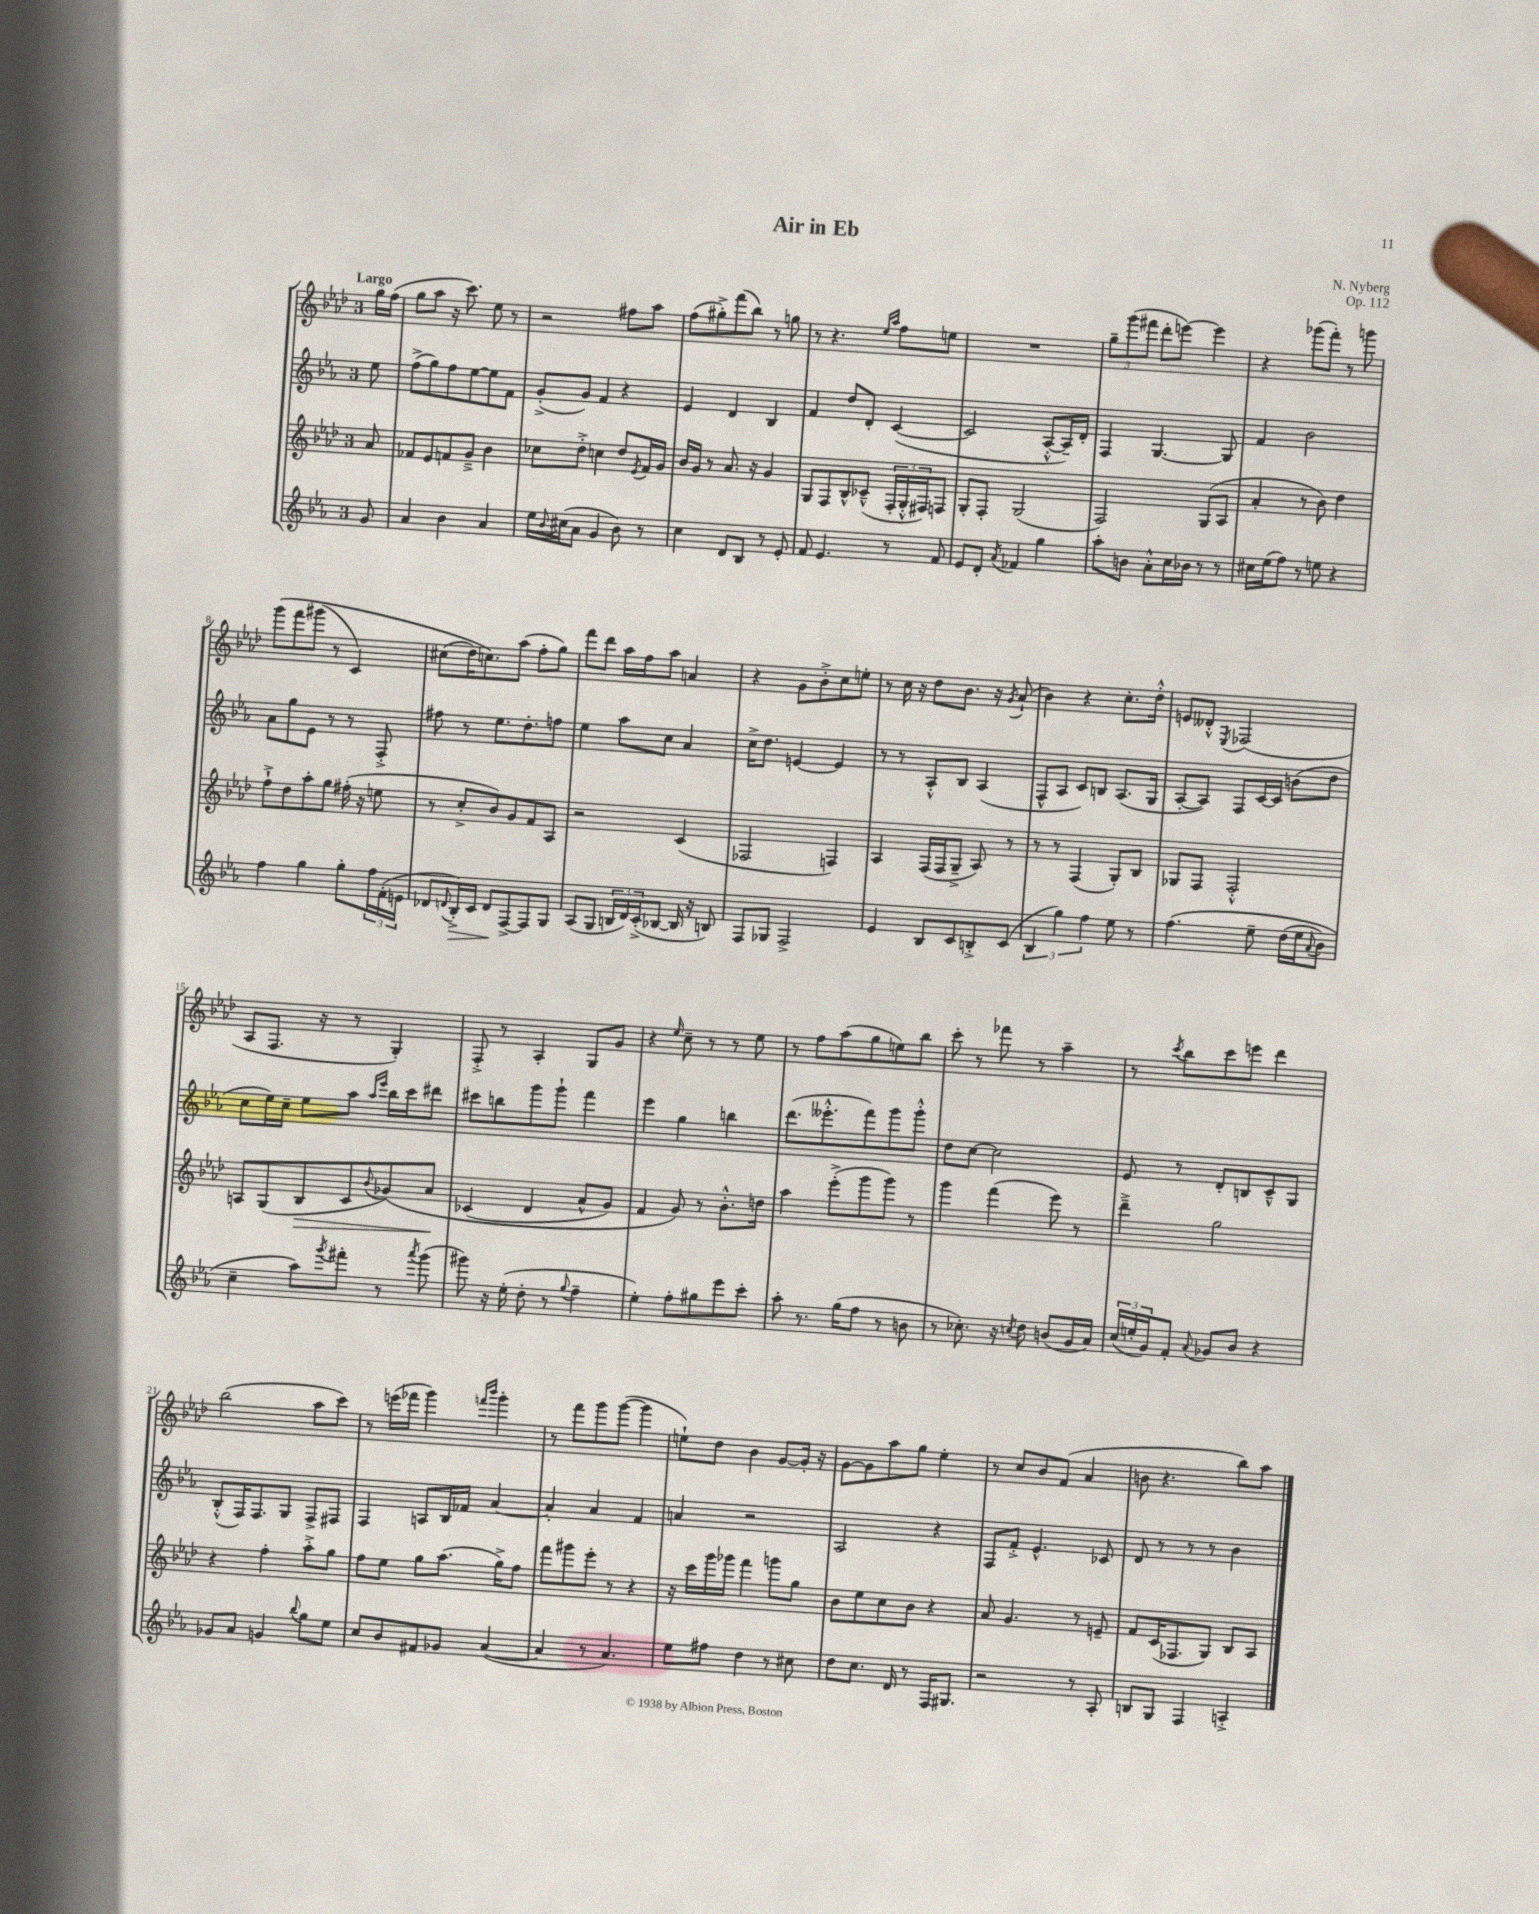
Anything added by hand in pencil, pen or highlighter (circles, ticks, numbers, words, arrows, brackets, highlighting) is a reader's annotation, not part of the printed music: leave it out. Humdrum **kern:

**kern	**dynam	**kern	**dynam	**kern	**kern
*part4	*part4	*part3	*part3	*part2	*part1
*staff4	*staff4	*staff3	*staff3	*staff2	*staff1
*clefG2	*	*clefG2	*	*clefG2	*clefG2
*k[b-e-a-]	*	*k[b-e-a-d-]	*	*k[b-e-a-]	*k[b-e-a-d-]
*M3/4	*	*M3/4	*	*M3/4	*M3/4
=	=	=	=	=	=
!	!	!	!	!	!LO:TX:a:B:t=Largo
8g/	.	8a-/	.	8ee-\	16gg\LL
.	.	.	.	.	(16ff\JJ
=1	=1	=1	=1	=1	=1
4a-/	.	8f-X/L	.	(8ff^\L	8gg\L
.	.	8e-/	.	8gg\)	8aa-\J
4b-\	.	8fn/	.	8ff\	16r
.	.	.	.	.	8.ccc\)
.	.	8g~^/J	.	[8ee-\	.
4a-/	.	4b-\	.	8ee-\]	8ee-\
.	.	.	.	8f\J	8r
=2	=2	=2	=2	=2	=2
16ee-\LL	.	8cc-X\L	.	(8g'^/L	2r
8qqb-/	.	.	.	.	.
(16cc#X\J	.	.	.	.	.
8a-\J	.	8dd-'^\J	.	8g/J)	.
4g/	.	4ccn\	.	4f/	.
8b-\)	.	8dd-/L	.	4r	8ff#X\L
.	.	8qe-/	.	.	.
8r	.	16f/L	.	.	8aa-\J
.	.	16g/JJ	.	.	.
=3	=3	=3	=3	=3	=3
4cc\	.	16b-/LL	.	4e-/	(8ff\L
.	.	16g/JJ	.	.	.
.	.	8r	.	.	8gg#X'^\)
8d/L	.	8.a-/	.	4d/	(8fff\
8B-/J	.	.	.	.	8bb-\J)
.	.	16r	.	.	.
8r	.	4g/	.	4B-/	8r
8e-'/	.	.	.	.	8ggn\
=4	=4	=4	=4	=4	=4
8f/	.	8G/L	.	4f/	8r
4.e-/	.	8F/	.	.	4.r
.	.	8B-^^/	.	8dd/L	.
.	.	(8c-X~^^/J	.	8d'/J	.
.	.	.	.	.	16qqee-/LL
.	.	.	.	.	16qqaa-/JJ
8r	.	24F'/LL	.	([4c/	8ff\L
.	.	24G'^^/	.	.	.
.	.	24F#X/J)	.	.	.
8f/	.	8Fn/J	.	.	8een\J
=5	=5	=5	=5	=5	=5
8e-/L	.	8G'/L	.	2c/]	2.r
8d'/J	.	8F'/J	.	.	.
8qa-/	.	.	.	.	.
4f-X/	.	(2G/	.	.	.
4gg\	.	.	.	[8A-'^^/L	.
.	.	.	.	16A-~/L])	.
.	.	.	.	16d'/JJ	.
=6	=6	=6	=6	=6	=6
8aa-'\L	.	2F/)	.	4F/	12gg~\L
.	.	.	.	.	(12ggg\
8bn\J	.	.	.	.	.
.	.	.	.	.	12fff#X\J
8a-'^^\L	.	.	.	[4.G/	8ddd-'\L
16cc\L	.	.	.	.	[8eeen\J)
16b-X\JJ	.	.	.	.	.
8r	.	(8G/L	.	.	4eee\]
8r	.	8A-/J	.	8G/]	.
=7	=7	=7	=7	=7	=7
16cc#X\LL	.	4a-'/	.	4f/	4r
(16ee-\J	.	.	.	.	.
8ff\J)	.	.	.	.	.
8r	.	8r	.	2b-\	(8ggg-X\L
8een\	.	8b-\)	.	.	8fff'\J)
4r	.	4dd-\	.	.	8r
.	.	.	.	.	8gggn\
!!LO:LB:g=z
=8	=8	=8	=8	=8	=8
4ff\	.	8ff`^\L	.	8a-\L	(8ggg\L
.	.	8dd-\	.	8gg\	8fff\
4gg\	.	8aa-'\	.	8e-\J	(8ggg#X\J
.	.	8gg\J	.	8r	8r
8gg'\L	.	(16ff#X'\	.	8r	4c/)
.	.	16r	.	.	.
24ff\L	.	8een\	.	8F'^/	.
(24f'\	.	.	.	.	.
24en\JJ	.	.	.	.	.
=9	=9	=9	=9	=9	=9
8d-X/L	.	8r	.	8ff#X\	(8cc#X\L
8qqdn/	.	.	.	.	.
!	!LO:HP:b	!	!	!	!
16B-'^/L)	>	8cc'^/L	.	8r	16dd-\K)
16c/JJ	.	.	.	.	8.ccn\)
8d/L	.	8b-/)	.	8.ee-\L	.
[8F^/	]	8g/	.	.	(8aa-\J
.	.	.	.	8.dd'\	.
8F/]	.	8f/	.	.	8ff'\L
8G/J	.	8A-/J	.	8ffn\J	8gg\J)
=10	=10	=10	=10	=10	=10
(8A-/L	.	2r	.	4ee-\	8fff\L
8G/J	.	.	.	.	8ddd-\J
24Bn/LL	.	.	.	8aa-\L	16aa-\LL
24d/)	.	.	.	.	.
.	.	.	.	.	16ff\J
(24c'^/J	.	.	.	.	.
[8B-X/J	.	.	.	8cc\J	8aa-\J
16B-/]	.	(4c/	.	4a-/	4an/
16r	.	.	.	.	.
8Bn/)	.	.	.	.	.
=11	=11	=11	=11	=11	=11
8F/L	.	2F-X/	.	16cc^\KL	4r
.	.	.	.	8.dd\J	.
8G-X/J	.	.	.	.	.
2F^/	.	.	.	[4en/	8g\L
.	.	.	.	.	8b-'^\
.	.	4Fn/)	.	4e/]	8cc\
.	.	.	.	.	8een'\J
=12	=12	=12	=12	=12	=12
4e-/	.	4A-/	.	8r	8r
.	.	.	.	8r	16cc\
.	.	.	.	.	16r
8B-/L	.	(16F/LL	.	8A-'^^/L	8dd-\L
.	.	16F/J	.	.	.
8c/	.	8G~^/J	.	8B-/J	8.b-\J
8Bn'^/	.	8A-/)	.	(4A-/	.
.	.	.	.	.	16r
.	.	.	.	.	8qg/
(8c/J	.	8r	.	.	(8a-`/
=13	=13	=13	=13	=13	=13
6B-/	.	8r	.	8F^^/L	4b-\)
.	.	8r	.	8A-/J	.
6gg\)	.	.	.	.	.
.	.	(4F/	.	8c/L)	4r
6ff\	.	.	.	.	.
.	.	.	.	8Bn/J	.
8ee-\	.	8G'/L)	.	(8.A-/L	8.cc'\L
8r	.	8B-/J	.	.	.
.	.	.	.	16G/Jk	16dd-'^^\Jk
=14	=14	=14	=14	=14	=14
(4.ff\	.	8G-X/L	.	[8A-'/L	8en/L
.	.	8F/J	.	8A-/J])	8d--X'^^/J
.	.	.	.	.	8qE-/
.	.	2F'^^/	.	8F/L	(2F-X/
8ee-~\	.	.	.	[16c/L	.
.	.	.	.	16c/JJ]	.
(16dd\LL	.	.	.	(8bn\L	.
16ee-\J	.	.	.	.	.
8qqa-/	.	.	.	.	.
8b-\J)	.	.	.	8dd\J	.
!!LO:LB:g=z
=15	=15	=15	=15	=15	=15
4cc~\	.	8An/L	.	8cc\L	8A-/L
.	.	(8G/	.	16ee-\L)	8.F/J
.	.	.	.	16cc~\JJ	.
!	!	!	!LO:HP:b	!	!
8aa-\L)	.	8B-/	>	8ee-\L	.
.	.	.	.	.	16r
8qggg/	.	.	.	.	.
8fff#X'\J	.	8c/	.	8aa-\J	8r
.	.	.	.	16qqaa-/LL	.
.	.	8qqb-/	.	16qqeee-/JJ	.
8r	.	(8g-X/)	.	16bb-\LL	4G'/)
.	.	.	.	16ccc\J	.
8qaaa-/	.	.	.	.	.
(8ggg\	.	8a-/J	.	8ddd#X\J	.
.	.	.	]	.	.
=16	=16	=16	=16	=16	=16
8ggg#X\)	.	(4c-X/	.	8ccc#X\L	8F'^/
16r	.	.	.	8bbn\	8r
(16ee-'\	.	.	.	.	.
8dd'\	.	4d-/	.	8ggg\	4A-'/
8r	.	.	.	8ggg`\J	.
8qqgg/	.	.	.	.	.
4ff~\	.	8a-^^/L	.	4fff\	8G/L
.	.	8g/J)	.	.	8g/J
=17	=17	=17	=17	=17	=17
4ee-'\)	.	4f/	.	4eee-\	4r
.	.	.	.	.	16qqee-/
8ff'\L	.	8g/)	.	4gg\	8cc~\
8gg#X\	.	8r	.	.	8r
8eee-\	.	8.b-'^^\L	.	4bbn\	8r
8ccc'\J	.	.	.	.	8ee-\
.	.	16ddn\Jk	.	.	.
=18	=18	=18	=18	=18	=18
8aa-'\	.	4aa-\	.	(8.ddd\L	8r
8.r	.	.	.	.	8ff\L
.	.	.	.	8.eee--X'^^\	.
.	.	(8eee-'^\L	.	.	(8aa-\
(16gg\KL	.	.	.	.	.
8ff\J	.	8ggg\	.	8fff\)	8gg\
8r	.	8ggg\J)	.	8ggg\	8een\)
8bn\	.	8r	.	8ggg'^^\J	8bb-\J
=19	=19	=19	=19	=19	=19
8r	.	4ggg\	.	8dd\L	8ccc'\
8.cc-X'\)	.	.	.	[8cc\J	8r
.	.	(4fff\	.	2cc\]	8fff-X\
16r	.	.	.	.	.
8qccn/	.	.	.	.	.
8dd\	.	.	.	.	8r
(8bn/L	.	8eee-\)	.	.	4aa-~\
16g/L	.	8r	.	.	.
16a-/JJ)	.	.	.	.	.
=20	=20	=20	=20	=20	=20
(24cc/LL	.	4ddd-~^\	.	8e-/	8r
24een'/	.	.	.	.	.
24g/J)	.	.	.	.	.
.	.	.	.	.	8qccc/
8f'/J	.	.	.	8r	8bb-\L
8qqa-/	.	.	.	.	.
8g-X/L	.	2gg\	.	8d'/L	8ccc\
8b-/J	.	.	.	8Bn/	8eeen\J
4r	.	.	.	8c~^^/	4ddd-\
.	.	.	.	8G/J	.
!!LO:LB:g=z
=21	=21	=21	=21	=21	=21
8g-X/L	.	4r	.	(8B-'^^/L	(2bb-\
8a-/J	.	.	.	16F/K)	.
.	.	.	.	8.F/	.
4gn/	.	4ff'\	.	.	.
.	.	.	.	8G/J	.
8qqbb-/	.	.	.	.	.
8gg\L	.	8aa-'^\L	.	8F^/L	8aa-\L
8ee-\J	.	8gg\J	.	8F#X/J	8ccc\J)
=22	=22	=22	=22	=22	=22
8cc/L	.	8ff\L	.	4F/	8r
8b-/	.	8ee-\J	.	.	(16eeen\LL
.	.	.	.	.	16fff-X\JJ
8f#X/	.	8gg\L	.	8An/L	4ggg\)
8g-X/J	.	(8.aa-\J	.	16B-/L	.
.	.	.	.	16f-X/JJ	.
.	.	.	.	.	16qqfffn/LL
.	.	.	.	.	16qqbbb-/JJ
([4a-/	.	.	.	[4a-/	4ggg'\
.	.	16gg^\KL)	.	.	.
.	.	8ff\J	.	.	.
=23	=23	=23	=23	=23	=23
4a-/]	.	8fff\L	.	4a-'/]	8r
.	.	8ggg#X\	.	.	8fff\L
8r	.	8eee-'\J	.	4a-/	8ggg\
4.a-/)	.	8r	.	.	([8ggg\J
.	.	4r	.	4f/	4ggg\]
=24	=24	=24	=24	=24	=24
8ee-\L	.	16r	.	4an/	8een`\L)
.	.	16ccc\LL	.	.	.
8ff#X\J	.	16ggg\	.	.	8dd-\J
.	.	16ggg-X\JJ	.	.	.
4dd\	.	4fff\	.	2r	4b-\
8r	.	8gggn\L	.	.	[8g/L
8cc#X\	.	8gg\J	.	.	16g'/Jk]
.	.	.	.	.	16r
=25	=25	=25	=25	=25	=25
8dd\L	.	8b-\L	.	2A-/	[8g\L
8.cc\J	.	8ee-\	.	.	8g\]
.	.	8cc\	.	.	8aa-\
16d/	.	.	.	.	.
8r	.	8b-\J	.	.	8gg\J
16F/KL	.	4r	.	4r	4ee-'\
8.G#X/J	.	.	.	.	.
=26	=26	=26	=26	=26	=26
2r	.	8a-/	.	8F/L	8r
.	.	4.g/	.	8f'^/J	8cc/L
.	.	.	.	4.e-^^/	8b-/
.	.	.	.	.	(8f/J
8r	.	8r	.	.	4a-/
8A-'/	.	8en~/	.	8c-X/	.
=27	=27	=27	=27	=27	=27
8Bn/L	.	8f/L	.	8d/	8bn\
8G/J	.	(16c/K	.	8r	4.r
.	.	8.F-X/	.	.	.
4F/	.	.	.	8r	.
.	.	8G/J)	.	8r	.
4An'^/	.	8B-/L	.	4b-\	8bb-\L)
.	.	8A-/J	.	.	8aa-\J
==	==	==	==	==	==
*-	*-	*-	*-	*-	*-
